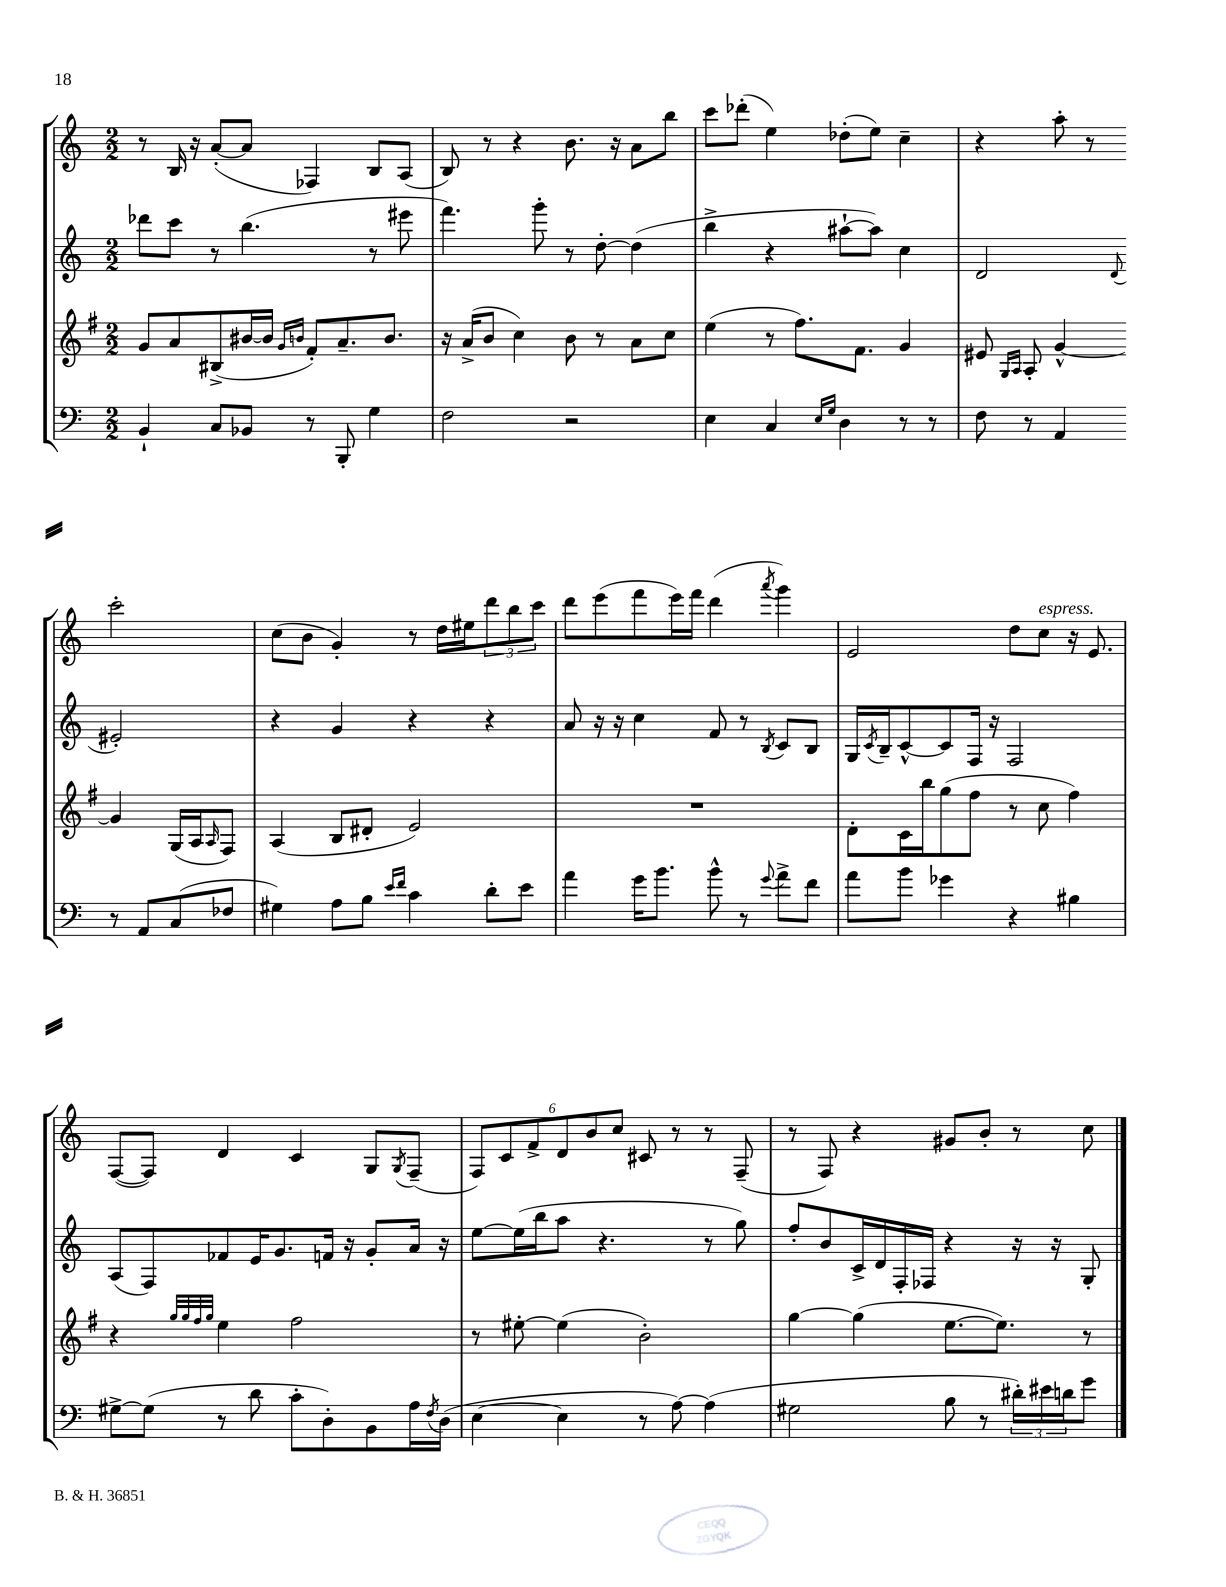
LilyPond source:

<<
\new StaffGroup <<
\new Staff = "s0" {
    \clef treble \key c \major \numericTimeSignature \time 2/2
    r8 b16 r16 a'8~-.( a'8 fes4) b8 a8( |
    b8) r8 r4 b'8. r16 a'8 b''8 |
    c'''8 des'''8-.( e''4) des''8-.( e''8) c''4-- |
    r4 a''8-. r8 c'''2-. |
    c''8( b'8 g'4-.) r8 d''16 eis''16 \tuplet 3/2 { d'''8 b''8 c'''8 } |
    d'''8 e'''8( f'''8 e'''16) f'''16 d'''4( \acciaccatura { a'''8 } g'''4) |
    e'2 d''8 c''8^\markup { \italic "espress." } r16 e'8. |
    f8~( f8) d'4 c'4 g8 \acciaccatura { g8 } f8--( |
    \tuplet 6/4 { f8) c'8 f'8-> d'8 b'8 c''8 } cis'8 r8 r8 f8--( |
    r8 f8) r4 gis'8 b'8-. r8 c''8 \bar "|." |
}
\new Staff = "s1" {
    \clef treble \key c \major \numericTimeSignature \time 2/2
    des'''8 c'''8 r8 b''4.( r8 eis'''8 |
    f'''4.) g'''8-. r8 d''8~-. d''4( |
    b''4-> r4 ais''8~-! ais''8) c''4 |
    d'2 \appoggiatura { d'8 } eis'2-. |
    r4 g'4 r4 r4 |
    a'8 r16 r16 c''4 f'8 r8 \acciaccatura { b8 } c'8 b8 |
    g16 \acciaccatura { c'8 } b16-- c'8~-^ c'8 f16 r16 f2 |
    a8( f8) fes'8 e'16 g'8. f'16 r16 g'8-. a'16 r16 |
    e''8~ e''16( b''16 a''8 r4. r8 g''8) |
    f''8-. b'8 c'16-> d'16 f16-. fes16 r4 r16 r16 g8-. \bar "|." |
}
\new Staff = "s2" {
    \clef treble \key g \major \numericTimeSignature \time 2/2
    g'8 a'8 bis8->( bis'16~ bis'16 \grace { g'16 b'16 } fis'8-.) a'8.-- b'8. |
    r16 a'16->( b'8 c''4) b'8 r8 a'8 c''8 |
    e''4( r8 fis''8.) fis'8. g'4 |
    eis'8 \grace { g16 a16 } a8-. g'4~-^ g'4 g16( a16 \grace { a16 } fis8) |
    a4( b8 dis'8-. e'2) |
    R1 |
    d'8-. c'16 b''16 g''8( fis''8 r8 c''8 fis''4) |
    r4 \grace { g''32 g''32 fis''32 g''32 } e''4 fis''2 |
    r8 eis''8~-. eis''4( b'2-.) |
    g''4~ g''4( e''8.~ e''8.) r8 \bar "|." |
}
\new Staff = "s3" {
    \clef bass \key c \major \numericTimeSignature \time 2/2
    b,4-! c8 bes,8 r8 b,,8-. g4 |
    f2 r2 |
    e4 c4 \grace { e16 g16 } d4 r8 r8 |
    f8 r8 a,4 r8 a,8 c8( fes8 |
    gis4) a8 b8 \grace { e'16 f'16 } c'4 d'8-. e'8 |
    a'4 g'16 b'8. b'8-^ r8 \appoggiatura { g'8 } a'8-> f'8 |
    a'8 b'8 ges'4 r4 bis4 |
    gis8~-> gis8( r8 d'8 c'8-. d8-.) b,8 a16 \acciaccatura { f8 } d16( |
    e4~ e4 r8 a8~) a4( |
    gis2 b8 r8 \tuplet 3/2 { dis'16-.) eis'16 d'16 } g'8 \bar "|." |
}
>>
>>
\layout { \context { \Score \remove "Bar_number_engraver" } }
